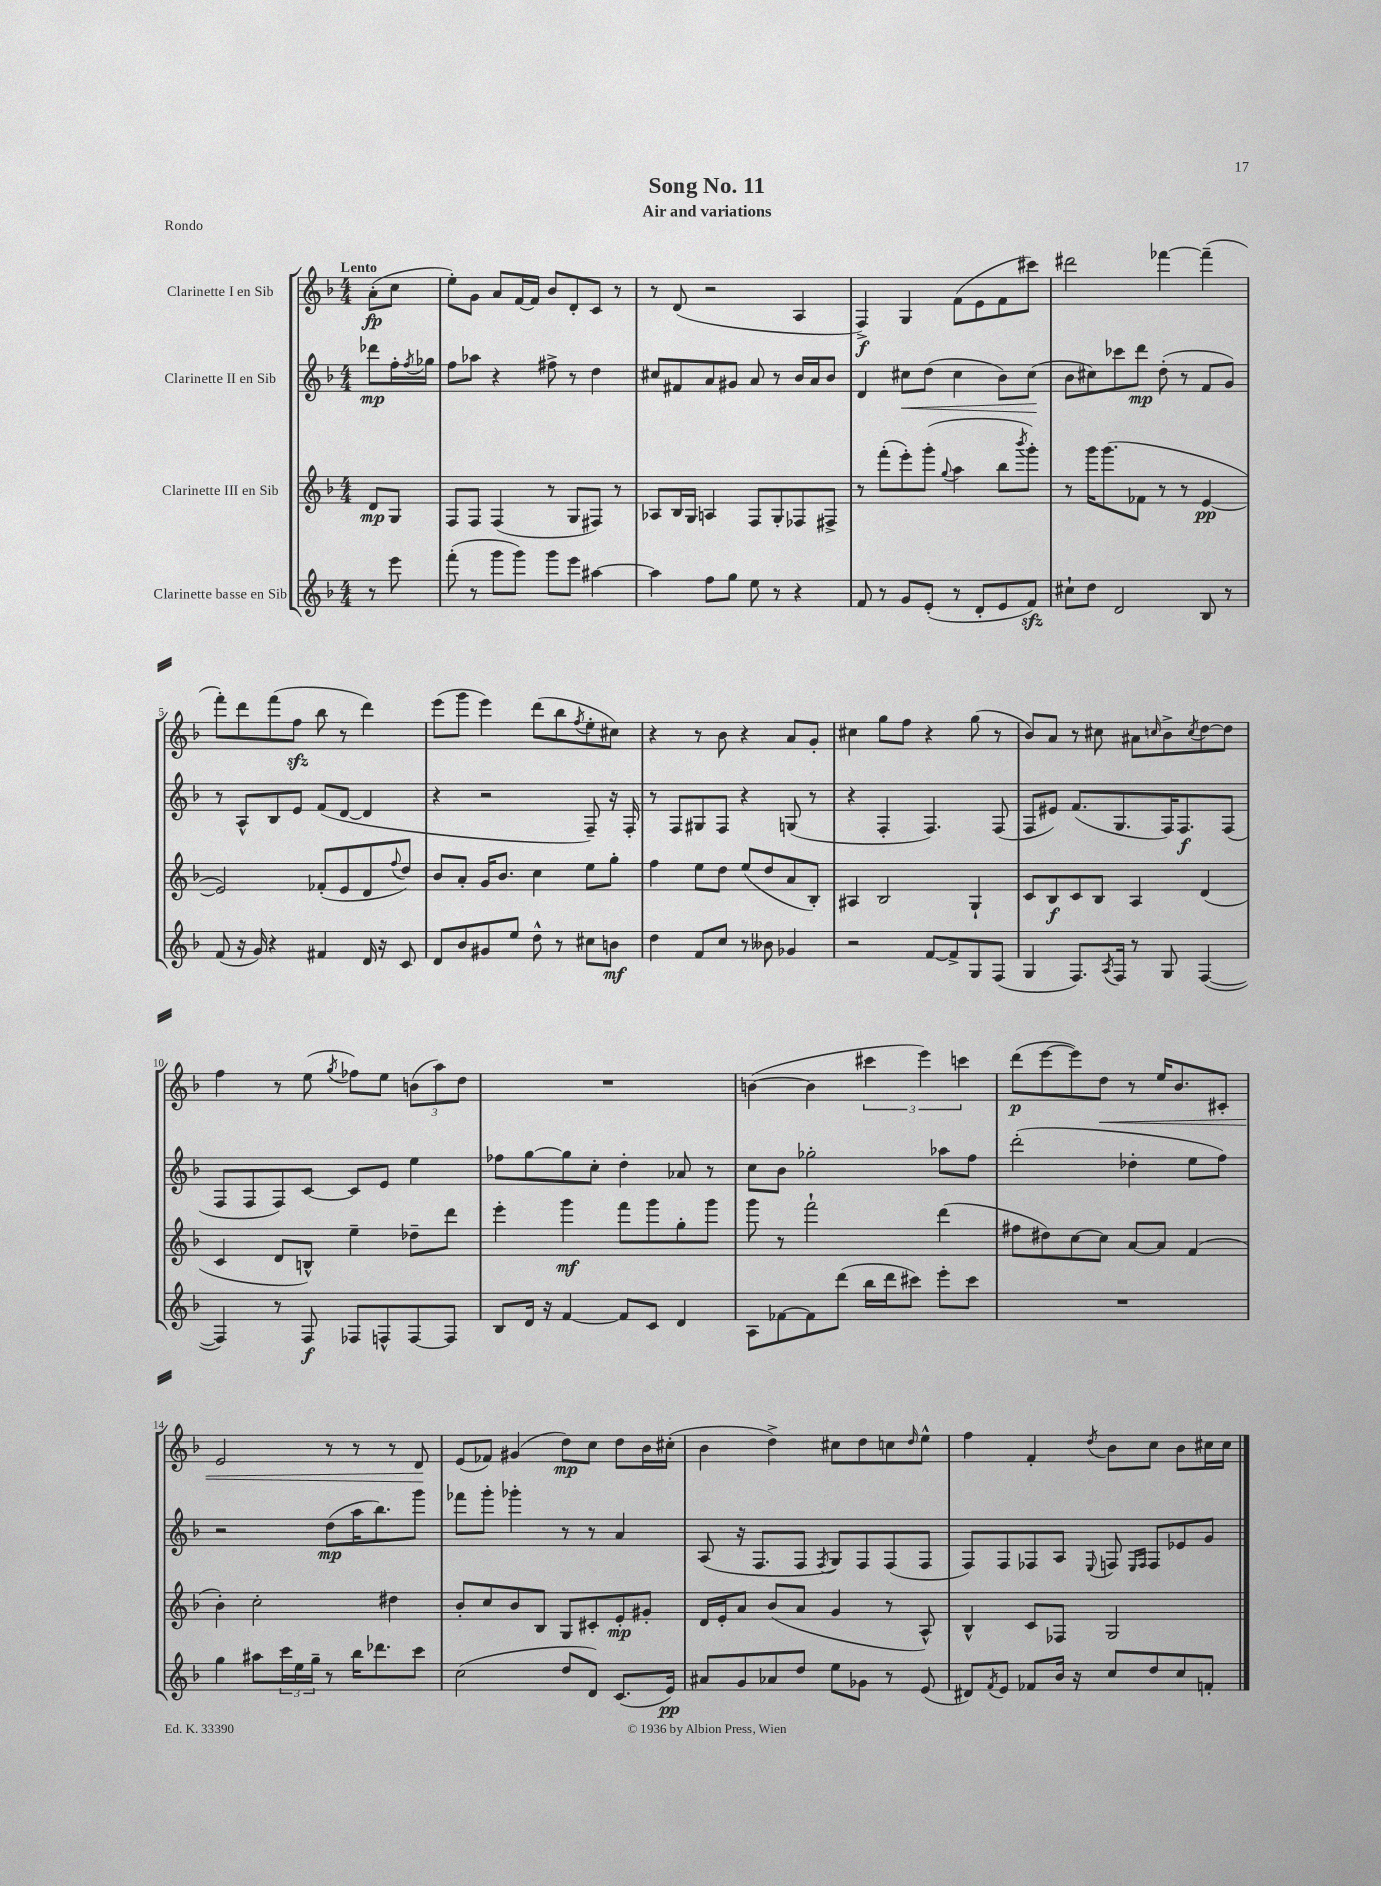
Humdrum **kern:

**kern	**dynam	**kern	**dynam	**kern	**dynam	**kern	**dynam
*part4	*part4	*part3	*part3	*part2	*part2	*part1	*part1
*staff4	*staff4	*staff3	*staff3	*staff2	*staff2	*staff1	*staff1
*I"Clarinette basse en Sib	*	*I"Clarinette III en Sib	*	*I"Clarinette II en Sib	*	*I"Clarinette I en Sib	*
*clefG2	*	*clefG2	*	*clefG2	*	*clefG2	*
*k[b-]	*	*k[b-]	*	*k[b-]	*	*k[b-]	*
*M4/4	*	*M4/4	*	*M4/4	*	*M4/4	*
=	=	=	=	=	=	=	=
!	!	!	!	!	!	!LO:TX:a:B:t=Lento	!
8r	.	8d/L	mp	8ddd-X\L	mp	(8a'\L	fp
8eee\	.	8G/J	.	16ff'\L	.	8cc\J	.
.	.	.	.	8qff/	.	.	.
.	.	.	.	16gg-X\JJ	.	.	.
=1	=1	=1	=1	=1	=1	=1	=1
(8fff'\	.	8F/L	.	8ff\L	.	8ee'\L)	.
8r	.	8F/J	.	8aa-X\J	.	8g\J	.
8ggg\L	.	(4F/	.	4r	.	8a/L	.
8ggg\J)	.	.	.	.	.	[16f/L	.
.	.	.	.	.	.	16f/JJ]	.
8ggg\L	.	8r	.	8ff#X^\	.	8b-/L	.
8eee\J	.	8G/L	.	8r	.	8d'/	.
[4aa#X\	.	8F#X/J)	.	4dd\	.	8c/J	.
.	.	8r	.	.	.	8r	.
=2	=2	=2	=2	=2	=2	=2	=2
4aa#\]	.	8A-X/L	.	8cc#X/L	.	8r	.
.	.	16B-/L	.	8f#X/	.	(8d/	.
.	.	16G/JJ	.	.	.	.	.
8ff\L	.	4An/	.	8a/	.	2r	.
8gg\J	.	.	.	8g#X/J	.	.	.
8ee\	.	8F/L	.	8a/	.	.	.
8r	.	8G'/	.	8r	.	.	.
4r	.	8F-X/	.	16b-/LL	.	4A/	.
.	.	.	.	16a/J	.	.	.
.	.	8F#X^/J	.	8b-/J	.	.	.
=3	=3	=3	=3	=3	=3	=3	=3
8f/	.	8r	.	4d/	.	4F^/)	f
8r	.	(8fff'\L	.	.	.	.	.
!	!	!	!	!	!LO:HP:b	!	!
8g/L	.	8eee'\)	.	8cc#X\L	<	4G/	.
(8e'/J	.	(8ggg'\J	.	(8dd\J	.	.	.
.	.	8qqgg/	.	.	.	.	.
8r	.	4aa\	.	4cc#\	.	(8f\L	.
8d'/L	.	.	.	.	.	8e\	.
8e/	.	8bb-\L	.	8b-\L)	.	8f\	.
.	.	8qbbb-/	.	.	.	.	.
8fzz/J)	.	8ggg'\J)	.	(8cc#\J	.	8ccc#X\J)	.
.	.	.	.	.	[	.	.
=4	=4	=4	=4	=4	=4	=4	=4
8cc#X`\L	.	8r	.	8b-\L	.	2ddd#X\	.
8dd\J	.	16ggg\KL	.	8cc#X\)	.	.	.
.	.	(8.ggg\	.	.	.	.	.
2d/	.	.	.	8ccc-X\	.	.	.
.	.	8f-X\J	.	8ddd\J	mp	.	.
.	.	8r	.	(8dd'\	.	[4fff-X\	.
.	.	8r	.	8r	.	.	.
8B-/	.	[4e/	pp	8f/L	.	(4fff-~\]	.
8r	.	.	.	8g/J)	.	.	.
!!LO:LB:g=z
=5	=5	=5	=5	=5	=5	=5	=5
(8f/	.	2e/])	.	8r	.	8fff'\L)	.
16r	.	.	.	8A^^/L	.	8ddd\	.
16g/)	.	.	.	.	.	.	.
4r	.	.	.	8B-/	.	(8fff\	.
.	.	.	.	8e/J	.	8ffzz\J	.
4f#X/	.	(8f-X'/L	.	(8f/L	.	8bb-\	.
.	.	8e/	.	[8d/J	.	8r	.
16d/	.	8d/	.	4d/]	.	4ddd\)	.
16r	.	.	.	.	.	.	.
.	.	8qqff/	.	.	.	.	.
8c/	.	8dd/J)	.	.	.	.	.
=6	=6	=6	=6	=6	=6	=6	=6
8d/L	.	8b-/L	.	4r	.	(8eee\L	.
8b-/	.	8a'/J	.	.	.	8ggg\J	.
8g#X/	.	16g/KL	.	2r	.	4eee\)	.
.	.	8.b-/J	.	.	.	.	.
8ee/J	.	.	.	.	.	.	.
8dd^^\	.	4cc\	.	.	.	(8ddd\L	.
8r	.	.	.	.	.	8bb-\	.
.	.	.	.	.	.	8qff/	.
8cc#X\L	.	8ee\L	.	8F~/)	.	8ee'\	.
8bn\J	mf	8gg'\J	.	16r	.	8cc#X\J)	.
.	.	.	.	16F'/	.	.	.
=7	=7	=7	=7	=7	=7	=7	=7
4dd\	.	4ff\	.	8r	.	4r	.
.	.	.	.	8F/L	.	.	.
8f/L	.	8ee\L	.	8G#X/	.	8r	.
8cc/J	.	8dd\J	.	8F/J	.	8b-\	.
8r	.	(8ee/L	.	4r	.	4r	.
8b--X\	.	8dd/	.	.	.	.	.
4g-X/	.	8a/	.	(8Gn/	.	8a/L	.
.	.	8B-'/J)	.	8r	.	8g'/J	.
=8	=8	=8	=8	=8	=8	=8	=8
2r	.	4A#X/	.	4r	.	4cc#X\	.
.	.	2B-/	.	4F'/	.	8gg\L	.
.	.	.	.	.	.	8ff\J	.
[8f/L	.	.	.	4.F/)	.	4r	.
8f^/]	.	.	.	.	.	.	.
8G/	.	4G`/	.	.	.	(8gg\	.
(8F/J	.	.	.	(8F/	.	8r	.
=9	=9	=9	=9	=9	=9	=9	=9
4G/	.	8c/L	.	8F/L	.	8b-/L)	.
.	.	8B-/	f	8e#X/J)	.	8a/J	.
8.F/L)	.	8c/	.	(8.f/L	.	8r	.
.	.	8B-/J	.	.	.	8cc#X\	.
8qA/	.	.	.	.	.	.	.
16F/Jk	.	.	.	8.G/	.	.	.
8r	.	4A/	.	.	.	8a#X\L	.
.	.	.	.	.	.	16qqccn/	.
8G/	.	.	.	16F/K)	.	8b-^\	.
.	.	.	.	8.F/	f	.	.
.	.	.	.	.	.	8qcc/	.
([4F/	.	(4d/	.	.	.	[8dd\	.
.	.	.	.	(8F/J	.	8dd\J]	.
!!LO:LB:g=z
=10	=10	=10	=10	=10	=10	=10	=10
4F/])	.	4c/	.	8F/L	.	4ff\	.
.	.	.	.	8F/	.	.	.
8r	.	8d/L	.	8F/)	.	8r	.
8F/	f	8Bn^^/J)	.	[8c/J	.	(8ee\	.
.	.	.	.	.	.	8qgg/	.
8F-X/L	.	4ee~\	.	8c/L]	.	8ff-X\L)	.
8Fn^^/	.	.	.	8e/J	.	8ee\J	.
[8F/	.	8dd-X~\L	.	4ee\	.	(12bn\L	.
.	.	.	.	.	.	12aa\)	.
8F/J]	.	8ddd\J	.	.	.	.	.
.	.	.	.	.	.	12dd\J	.
=11	=11	=11	=11	=11	=11	=11	=11
8B-/L	.	4eee'\	.	8ff-X\L	.	1r	.
16d/Jk	.	.	.	[8gg\	.	.	.
16r	.	.	.	.	.	.	.
[4f/	.	4ggg\	mf	8gg\]	.	.	.
.	.	.	.	8cc'\J	.	.	.
8f/L]	.	8fff\L	.	4dd'\	.	.	.
8c/J	.	8ggg\	.	.	.	.	.
4d/	.	8gg'\	.	8a-X/	.	.	.
.	.	8ggg\J	.	8r	.	.	.
=12	=12	=12	=12	=12	=12	=12	=12
8A\L	.	8ggg\	.	8cc\L	.	([4bn\	.
[8f-X\	.	8r	.	8b-\J	.	.	.
8f-\]	.	2fff`\	.	2gg-X'\	.	4b\]	.
(8ddd\J	.	.	.	.	.	.	.
16bb-\LL	.	.	.	.	.	6ccc#X\	.
16ddd\J	.	.	.	.	.	.	.
8ccc#X\J)	.	.	.	.	.	.	.
.	.	.	.	.	.	6eee\)	.
8eee'\L	.	(4ddd\	.	8aa-X\L	.	.	.
.	.	.	.	.	.	6cccn\	.
8ccc#\J	.	.	.	8ff\J	.	.	.
=13	=13	=13	=13	=13	=13	=13	=13
1r	.	8ff#X\L	.	(2ddd'\	.	(8ddd\L	p
.	.	8dd#X\)	.	.	.	[8eee\	.
.	.	[8cc\	.	.	.	8eee\])	.
!	!	!	!	!	!	!	!LO:HP:b
.	.	8cc\J]	.	.	.	8dd\J	<
.	.	[8a/L	.	4dd-X'\	.	8r	.
.	.	8a/J]	.	.	.	16ee/KL	.
.	.	.	.	.	.	8.b-/	.
.	.	(4f/	.	8ee\L	.	.	.
.	.	.	.	8ff\J)	.	8c#X'/J	.
!!LO:LB:g=z
=14	=14	=14	=14	=14	=14	=14	=14
4gg\	.	4b-'\)	.	2r	.	2e/	.
8aa#X\L	.	2cc'\	.	.	.	.	.
24ccc\L	.	.	.	.	.	.	.
24ee\	.	.	.	.	.	.	.
24gg~\JJ	.	.	.	.	.	.	.
8r	.	.	.	(8dd\L	mp	8r	.
16bb-\KL	.	.	.	16aa\K	.	8r	.
8.ddd-X\	.	.	.	8.bb-\)	.	.	.
.	.	4dd#X\	.	.	.	8r	.
8ccc\J	.	.	.	8ggg\J	.	8d/	.
.	.	.	.	.	.	.	[
=15	=15	=15	=15	=15	=15	=15	=15
(2cc\	.	8b-'/L	.	8fff-X\L	.	(8e/L	.
.	.	8cc/	.	8ggg'\J	.	8f-X/J)	.
.	.	8b-/	.	4ggg-X'\	.	(4g#X/	.
.	.	8B-/J	.	.	.	.	.
8dd/L	.	8G/L	.	8r	.	8dd\L)	mp
8d/J)	.	8c#X'/	.	8r	.	8cc\J	.
(8.c/L	.	8e'/	mp	4a/	.	8dd\L	.
.	.	8g#X'/J	.	.	.	16b-\L	.
16e/Jk)	pp	.	.	.	.	(16cc#X'\JJ	.
=16	=16	=16	=16	=16	=16	=16	=16
8a#X/L	.	16d/LL	.	(8A/	.	4b-\	.
.	.	16e'/J	.	.	.	.	.
8g/	.	8a/J	.	16r	.	.	.
.	.	.	.	8.F/L	.	.	.
8a-X/	.	(8b-/L	.	.	.	4dd^\)	.
8dd/J	.	8a/J	.	8F/J	.	.	.
.	.	.	.	8qF/	.	.	.
8ee\L	.	4g/	.	8G/L)	.	8cc#X\L	.
8g-X\J	.	.	.	8F/	.	8dd\	.
8r	.	8r	.	(8F/	.	8ccn\	.
.	.	.	.	.	.	16qqdd/	.
(8e/	.	8A^^/)	.	8F/J	.	8ee^^\J	.
=17	=17	=17	=17	=17	=17	=17	=17
8d#X/L)	.	4B-^^/	.	8F/L)	.	4ff\	.
8qf/	.	.	.	.	.	.	.
8e/J	.	.	.	8F/	.	.	.
8f-X/L	.	8c/L	.	8F-X/	.	4f'/	.
16b-/Jk	.	8F-X/J	.	8A/J	.	.	.
16r	.	.	.	.	.	.	.
.	.	.	.	8qqE/	.	8qdd/	.
8cc/L	.	2G/	.	8Fn/	.	8b-\L	.
.	.	.	.	16qqE/LL	.	.	.
.	.	.	.	16qqF/JJ	.	.	.
8dd/	.	.	.	8F/L	.	8cc\J	.
8cc/	.	.	.	8e-X/	.	8b-\L	.
8fn'/J	.	.	.	8g/J	.	16cc#X\L	.
.	.	.	.	.	.	16cc#\JJ	.
==	==	==	==	==	==	==	==
*-	*-	*-	*-	*-	*-	*-	*-
